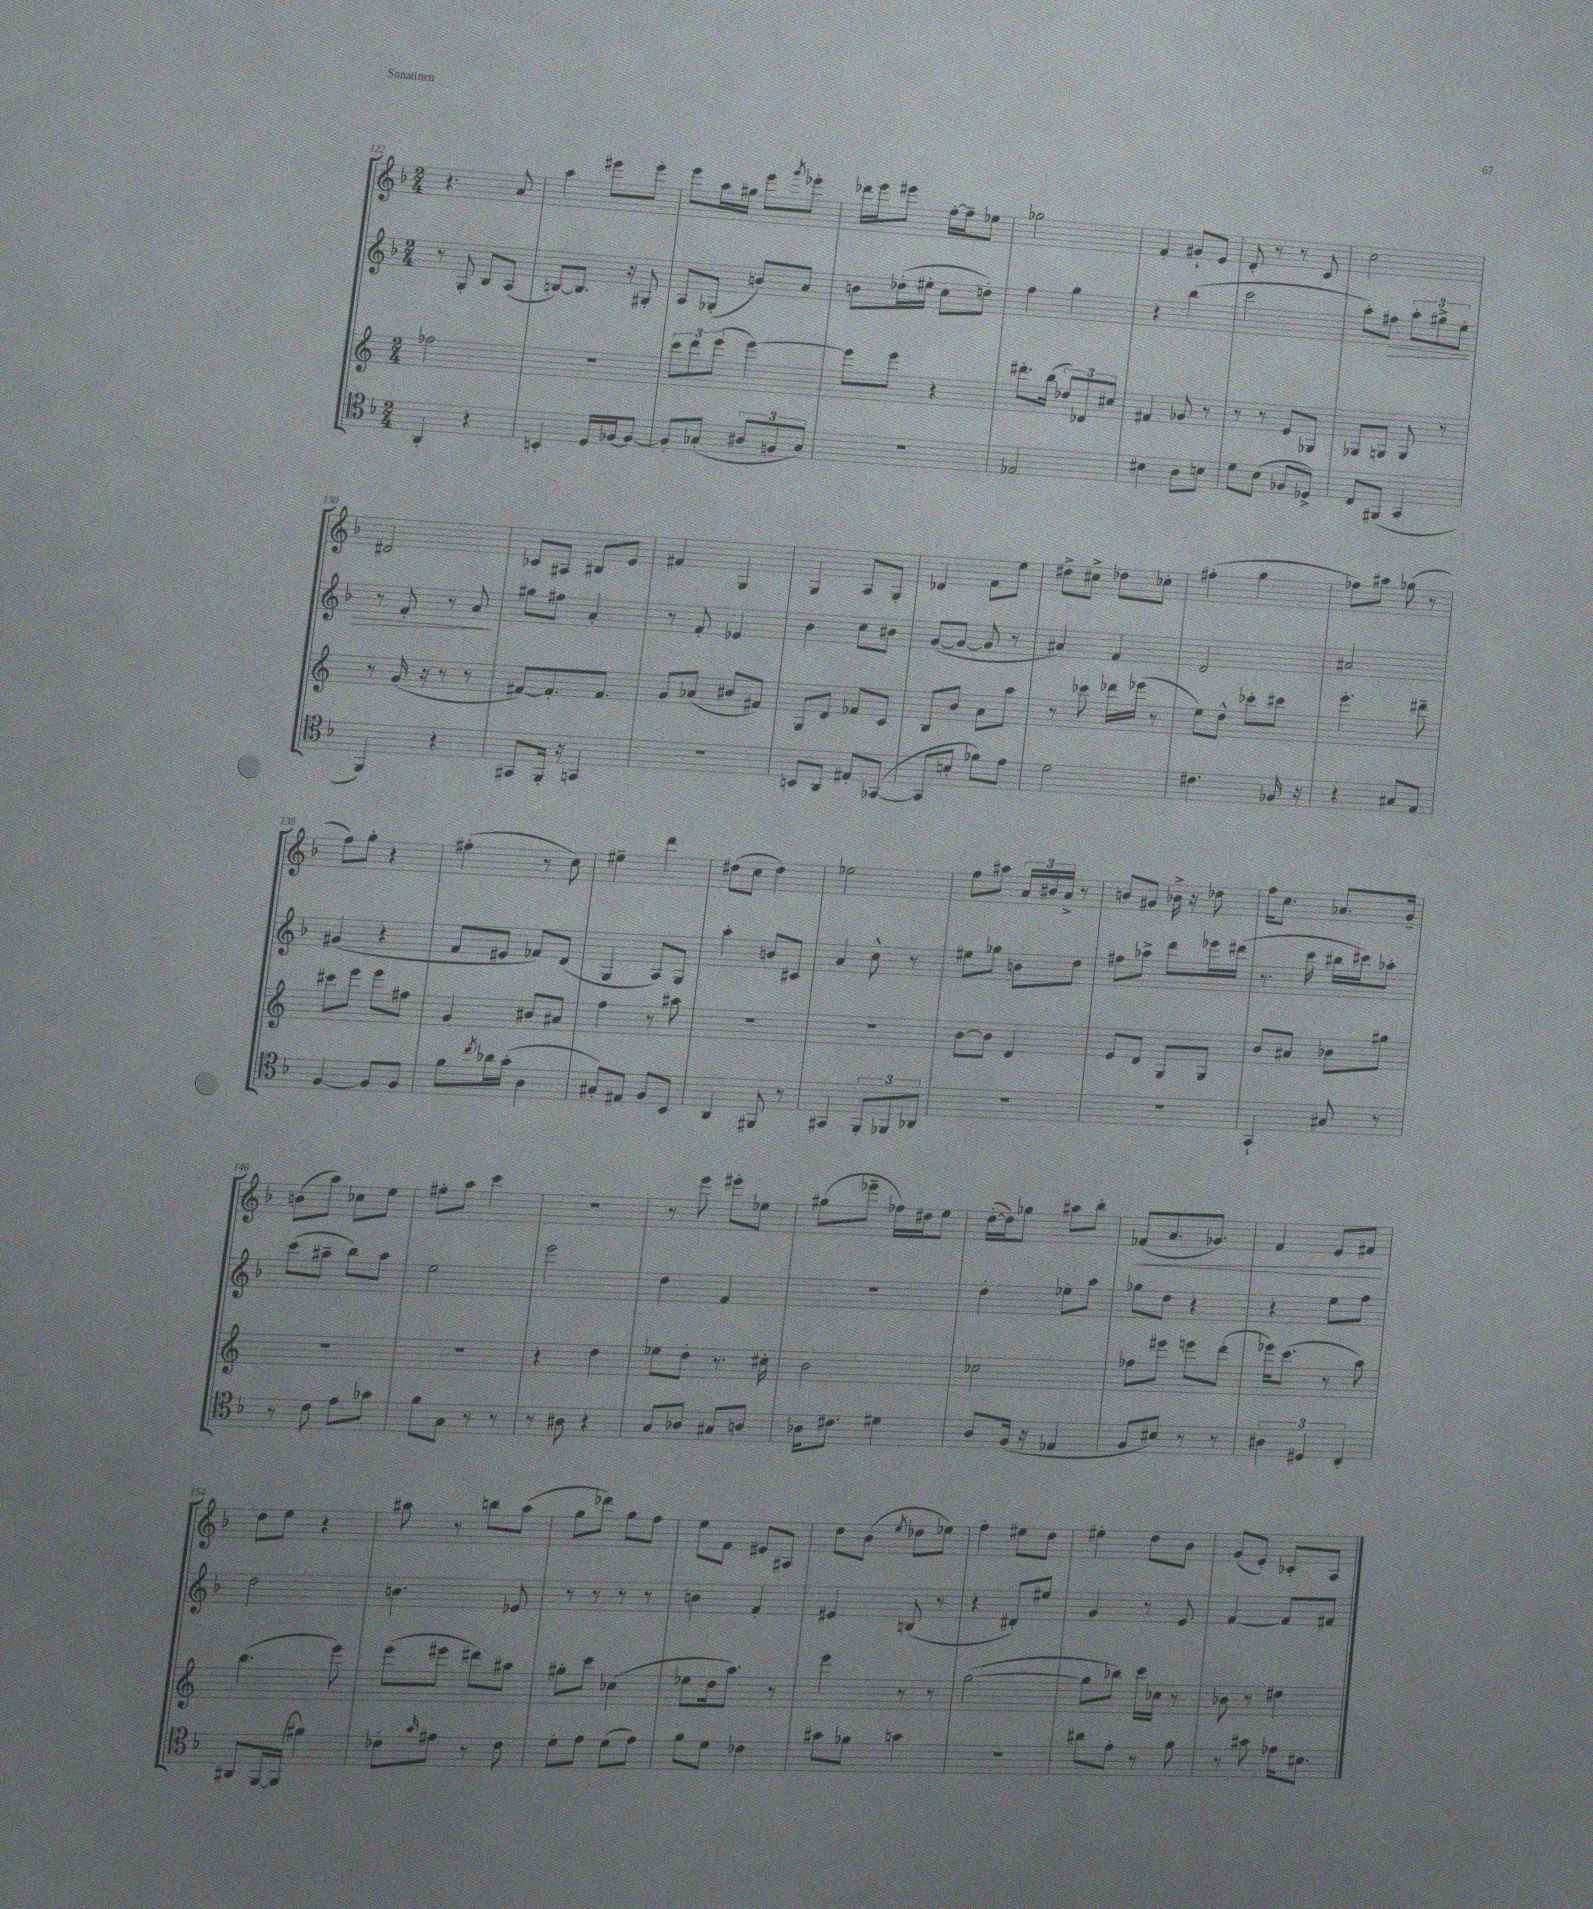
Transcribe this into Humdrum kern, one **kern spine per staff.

**kern	**kern	**kern	**kern
*staff4	*staff3	*staff2	*staff1
*clefC4	*clefG2	*clefG2	*clefG2
*k[b-]	*k[]	*k[b-]	*k[b-]
*M2/4	*M2/4	*M2/4	*M2/4
4AA'/	2ff-\	8r	4.r
.	.	8G'/	.
4r	.	8B-/L	.
.	.	(8A/J	8a/
=	=	=	=
4BB'/	2r	[8B/L)	4aa\
.	.	8.B/]J	.
16D/LL	.	.	8eee#\L
[16F-/J	.	16r	.
8F-/_J	.	8G#'/	8eee#'\J
=	=	=	=
8F-'/]L	12ccc\L	8A/L	8eee\L
.	12ddd\	.	.
(8G-'/J	.	(8G-'/J	16aa\L
.	(12eee\J	.	.
.	.	.	16gg#\JJ
12A#/L	[4eee\)	8b/L)	8eee\L
12F/	.	.	.
.	.	.	8qggg/
.	.	8a/J	8eee-'\J
12G-/J)	.	.	.
=	=	=	=
2r	8eee\]L	8b\L	16ddd-\LL
.	.	.	16eee\J
.	8eee\J	(16dd-'\L	8eee#\J
.	.	16ee#'\JJ	.
.	4r	8cc\L	[16ff'\LL
.	.	.	16ff~\]J
.	.	8dd'\J)	8ee-\J
=	=	=	=
2E-/	8.ddd#'\L	4ff\	2gg-\
.	(16bb\Jk	.	.
.	12dd-/L)	4gg\	.
.	12d-/	.	.
.	12cc#/J	.	.
=	=	=	=
4B#\	4f#/	4r	4f'/
8A\L	8g-/	(4bb-\	8g#`/L
8B\J	8r	.	8e/J
=	=	=	=
8d\L	8r	2ccc\	8d'/
(8B-\J	8r	.	8r
8F-/L	8e/L	.	8r
8D-^/J)	8G-/J	.	8c/
=	=	=	=
8C/L	8G-/L	8aa'\L)	2cc\
(8FF#/J	8G/J	8ff#\J	.
4GG/	8G/	12aa'\L	.
.	.	12gg#^\	.
.	8r	.	.
.	.	12ee'\J	.
=	=	=	=
4FF/)	8r	8r	2d#/
.	(16g/	8f'/	.
.	16r	.	.
4r	8r	8r	.
.	8r	8a/	.
=	=	=	=
8GG#/L	[8f#/L)	8gg#\L	8c-/L
16FF'/Jk	8.f#'/]	8ff#\J	8A#/J
16r	.	.	.
4GG/	.	4a'/	8B#/L
.	8.f#/J	.	.
.	.	.	8e/J
=	=	=	=
2r	8g/L	8r	4f#/
.	(8a-/J	8f'/	.
.	8b#/L	4e-/	4G/
.	8f#/J)	.	.
=	=	=	=
8BB/L	8G/L	4b-\	4G/
8AA/J	8d/J	.	.
8E#'/L	8f-/L	8cc\L	8A/L
([8GG-/J	8c/J	8b#\J	8G'/J
=	=	=	=
8GG-/]L	8B/L	([8g/L	4d-/
8B'/J	8b/J	8g/_J	.
8f-\L)	8a\L	8g/]	8f\L
8e\J	8aa\J	8r	8ee\J
=	=	=	=
2d\	8r	4a#/)	8dd#^\L
.	8ccc-\	.	8cc#^\J
.	16ddd-\LL	4f/	8dd-\L
.	(16eee-\JJ	.	.
.	8r	.	8cc-'\J
=	=	=	=
4.c#\	8ee\L)	2d/	(4ff#'\
.	8dd^^\J	.	.
.	8ccc-'\L	.	4gg\
16F-/	8ccc#\J	.	.
16r	.	.	.
=	=	=	=
4r	4.eee'\	2a#/	8ff-\L)
.	.	.	8aa#\J
8G#/L	.	.	(8gg-\
8E/J	8ddd#~\	.	8r
=	=	=	=
[4F/	8ccc#\L	(4g#/	8ff\L)
.	8eee\J	.	8gg'\J
8F/]L	8eee\L	4r	4r
8F/J	8ff#\J	.	.
=	=	=	=
8f\L	4g/	8f/L	(4ff#'\
8qcc/	.	.	.
16a-\L	.	8e#/J	.
(16g'\JJ	.	.	.
4A\	8b#/L	8f-/L)	8r
.	8a#/J	(8d/J	8cc\)
=	=	=	=
8G#'/L)	4ff\	4G/	4ee#~\
8E#/J	.	.	.
8F/L	8r	8A/L)	4ddd\
8BB-/J	8aa#\	8G/J	.
=	=	=	=
4AA/	2r	4aa'\	(8dd#\L
.	.	.	8cc\J
8FF#/	.	8b/L	4dd#\)
8r	.	8c#/J	.
=	=	=	=
4GG#/	2r	4a/	2ee-\
12FF'/L	.	8cc^^\	.
12FF-/	.	.	.
.	.	8r	.
12AA-/J	.	.	.
=	=	=	=
2r	[8b\L	8ee#\L	8ff\L
.	8b\]J	8gg-\J	8aa#\J
.	4d/	8b\L	24a/LL
.	.	.	24b#/
.	.	.	24a^/JJ
.	.	8dd\J	8r
=	=	=	=
2r	8e/L	8ff#\L	8b/L
.	8d/J	8aa-^\J	8g#/J
.	8G/L	8ddd\L	16b-^\
.	.	.	16r
.	8G/J	16eee-\L	8dd-\
.	.	(16ddd#\JJ	.
=	=	=	=
4GG`/	8b/L	8.r	16ff\LK
.	.	.	8.cc\J
.	8a#/J	.	.
.	.	16ccc\	.
8G#/	8b-\L	16bb#\LL	8.a-/L
.	.	16ccc#\J)	.
8r	8gg#\J	8aa-'\J	.
.	.	.	16g~/Jk
=	=	=	=
8r	2r	(8ccc\L	(8b\L
8c\	.	8aa#~\J	8aa\J)
8e\L	.	8bb-\L)	8cc-\L
8g-\J	.	8aa#\J	8ee\J
=	=	=	=
8f\L	2r	2ee\	8ff#'\L
8G\J	.	.	8aa\J
8r	.	.	4ccc\
8r	.	.	.
=	=	=	=
8r	4r	2eee\	2r
8A#\	.	.	.
4r	4dd\	.	.
=	=	=	=
8G/L	8ee-\L	4dd\	8r
8A-/J	8dd'\J	.	8eee\
8G#/L	8.r	4f/	8eee#'\L
8A/J	.	.	8ee-\J
.	16cc#'\	.	.
=	=	=	=
16A-\LK	2b\	2r	(8gg#\L
8.c#\J	.	.	.
.	.	.	8eee-~\J
4d#\	.	.	16ff-\LL)
.	.	.	16dd#\J
.	.	.	8ee\J
=	=	=	=
8A/L	2cc-\	4dd'\	([16dd'\LL
.	.	.	16dd\]J)
(16F/Jk	.	.	8gg-\J
16r	.	.	.
4E-/	.	8ee-'\L	8aa#\L
.	.	8aa\J	8bb-'\J
=	=	=	=
8F/L	8ff-\L	8gg-\L	(8f-/L
8B#/J)	8eee#\J	8dd\J	8.a/
8r	8eee\L	4r	.
.	.	.	8.g-/J)
8r	(8ddd'\J	.	.
=	=	=	=
6A#\	16eee-\LK)	4r	4f/
.	(8.ccc\J	.	.
6D#/	.	.	.
.	8r	8ee\L	8e/L
6C'/	.	.	.
.	8aa\)	8ff\J	8f#/J
=	=	=	=
8AA#/L	(4.bb\	2dd\	8dd\L
[16FF/L	.	.	8ee\J
(16FF/]JJ	.	.	.
4f#\)	.	.	4r
.	8eee\)	.	.
=	=	=	=
8c-'\L	(8eee\L	4.b\	8aa#\
16qqg/	.	.	.
8e#\J	8eee#\J	.	8r
8r	8ddd#\L)	.	8bb\L
8c-\	8aa#\J	8e-/	(8aa#\J
=	=	=	=
8d'\L	8gg#'\L	8r	8gg\L
8e\J	8ccc\J	8r	8ddd-\J)
(8d\L	(4cc-\	8r	8gg\L
8e\J)	.	8r	8ff\J
=	=	=	=
8f\L	8ee-\L	4b\	8ee\L
8d\J	16dd\k	.	8f\J
.	8.aa\J)	.	.
4c-\	.	4f'/	8e#/L
.	8r	.	8A#/J
=	=	=	=
8g#\L	4eee\	4e#/	8dd\L
8f-\J	.	.	(8b-\J
.	.	.	8qee/
4g\	8r	(8B/	8dd-\L
.	8r	8r	8ee-\J)
=	=	=	=
2r	([2gg\	4r	4ff'\
.	.	8d#'/L)	8ee#\L
.	.	8ee#/J	8dd\J
=	=	=	=
8a#\L	8gg\]L	4g/	4ee#'\
8e'\J	8bb-\J)	.	.
8r	16ccc\LL	8r	8dd\L
.	16cc-\JJ	.	.
8f\	8r	8e/	8b-\J
=	=	=	=
8r	8b-\	[4f/	(8g/L
8g#\	8r	.	8e'/J)
16e-\LK	4dd#\	8f/]L	8c-'/L
8.B#\J	.	.	.
.	.	8f#/J	8A/J
==	==	==	==
*-	*-	*-	*-
